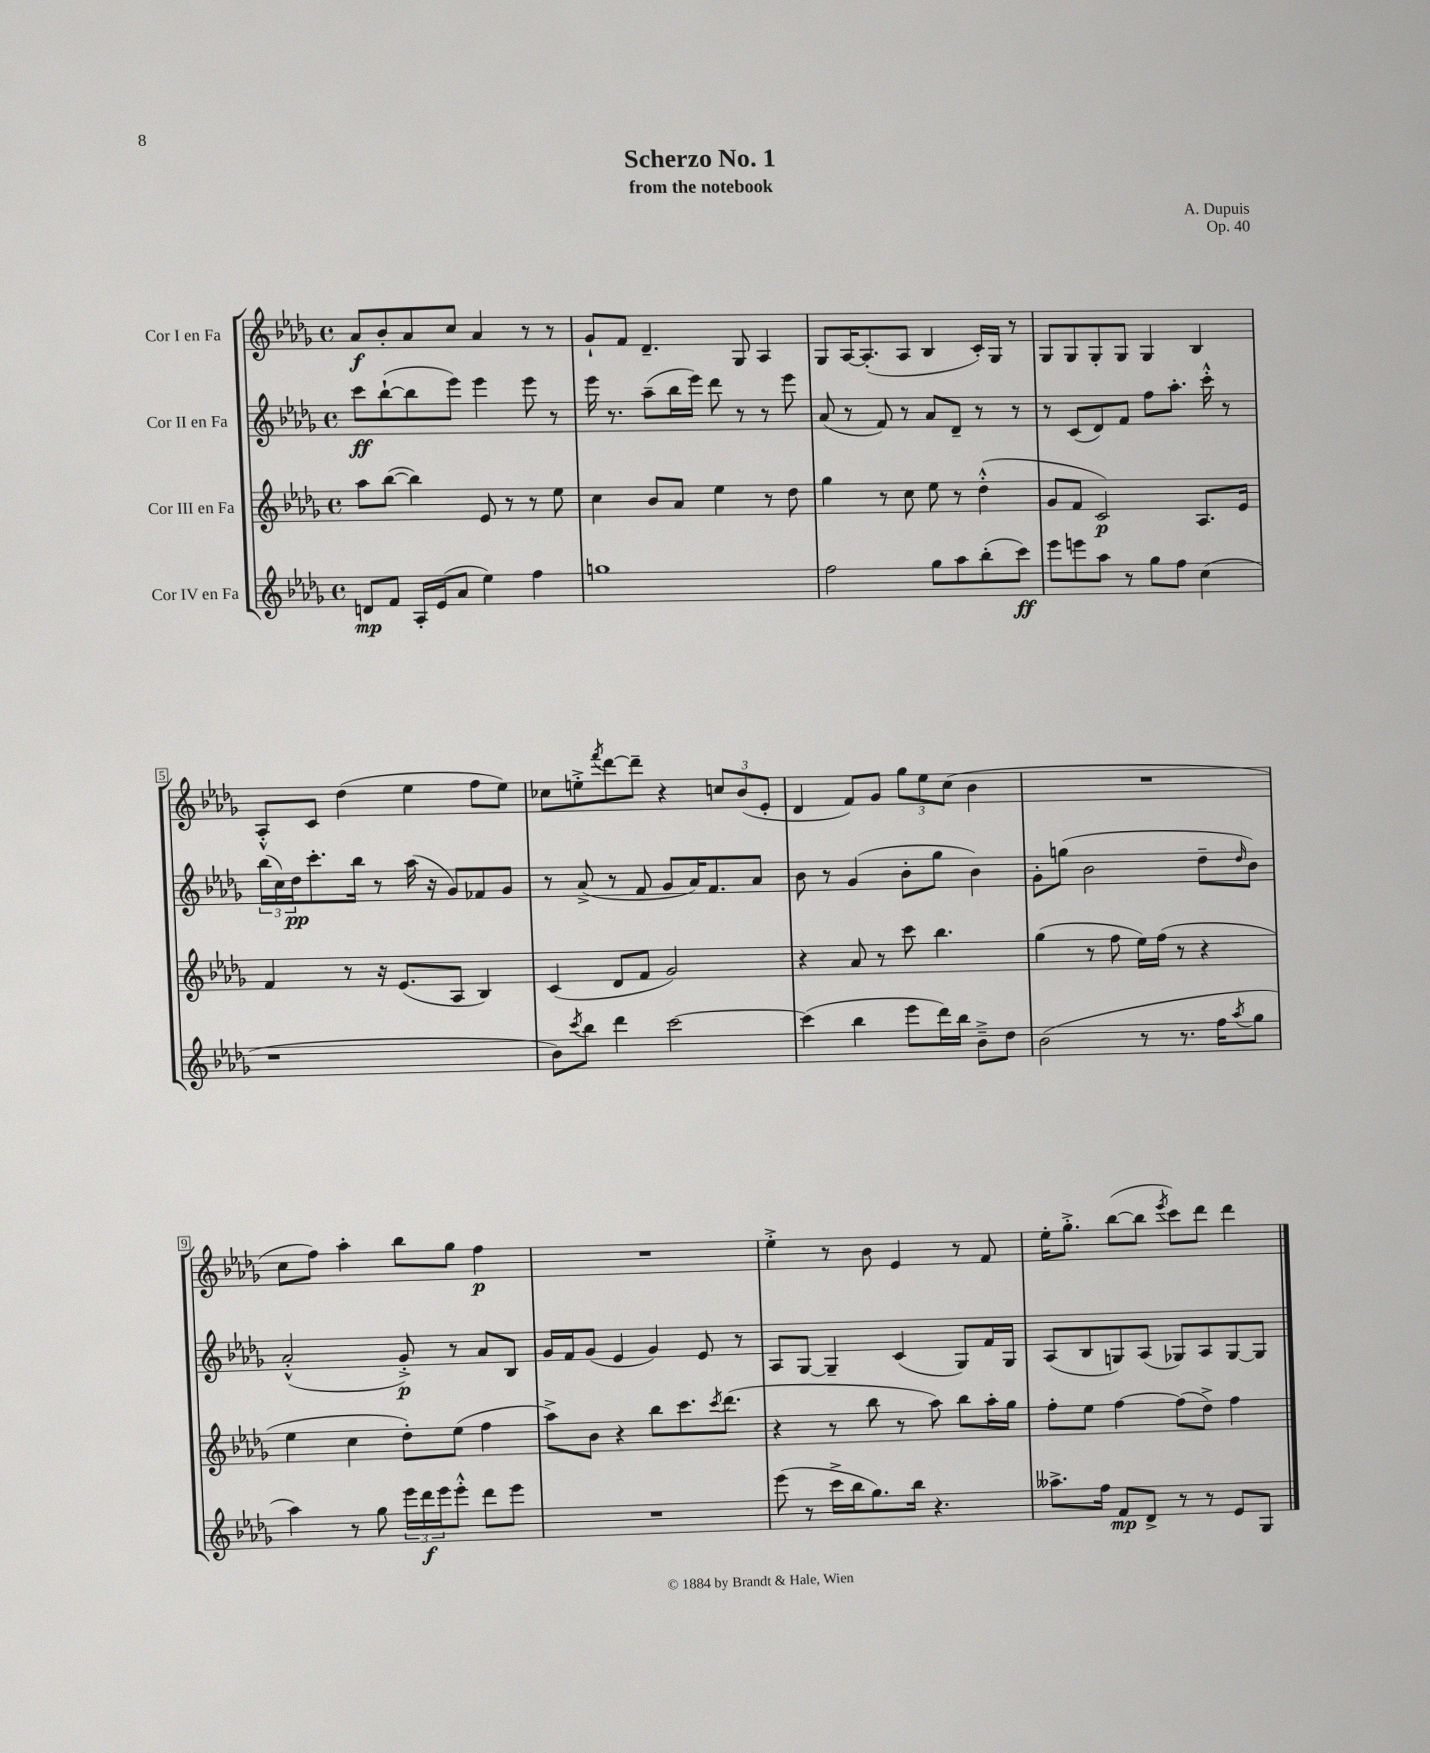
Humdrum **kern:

**kern	**dynam	**kern	**dynam	**kern	**dynam	**kern	**dynam
*part4	*part4	*part3	*part3	*part2	*part2	*part1	*part1
*staff4	*staff4	*staff3	*staff3	*staff2	*staff2	*staff1	*staff1
*I"Cor IV en Fa	*	*I"Cor III en Fa	*	*I"Cor II en Fa	*	*I"Cor I en Fa	*
*clefG2	*	*clefG2	*	*clefG2	*	*clefG2	*
*k[b-e-a-d-g-]	*	*k[b-e-a-d-g-]	*	*k[b-e-a-d-g-]	*	*k[b-e-a-d-g-]	*
*M4/4	*	*M4/4	*	*M4/4	*	*M4/4	*
*met(c)	*	*met(c)	*	*met(c)	*	*met(c)	*
=1	=1	=1	=1	=1	=1	=1	=1
8dn/L	mp	8aa-\L	.	8ccc\L	ff	8a-/L	f
8f/J	.	([8bb-\J	.	([8bb-`\	.	8b-'/	.
16A-'/LL	.	4bb-\])	.	8bb-\]	.	8a-/	.
(16e-/J	.	.	.	.	.	.	.
8a-/J	.	.	.	8eee-\J)	.	8cc/J	.
4ee-\)	.	8e-/	.	4eee-\	.	4a-/	.
.	.	8r	.	.	.	.	.
4ff\	.	8r	.	8eee-\	.	8r	.
.	.	8ee-\	.	8r	.	8r	.
=2	=2	=2	=2	=2	=2	=2	=2
1ggn	.	4cc\	.	16eee-\	.	8g-`/L	.
.	.	.	.	8.r	.	.	.
.	.	.	.	.	.	8f/J	.
.	.	8b-/L	.	(8aa-~\L	.	4.d-~/	.
.	.	8a-/J	.	16bb-\L	.	.	.
.	.	.	.	16eee-\JJ)	.	.	.
.	.	4ee-\	.	8ddd-\	.	.	.
.	.	.	.	8r	.	8G-/	.
.	.	8r	.	8r	.	4A-/	.
.	.	8dd-\	.	8eee-\	.	.	.
=3	=3	=3	=3	=3	=3	=3	=3
2ff\	.	4gg-\	.	(8a-/	.	8G-/L	.
.	.	.	.	8r	.	[16A-/K	.
.	.	.	.	.	.	(8.A-'/]	.
.	.	8r	.	8f/)	.	.	.
.	.	8cc\	.	8r	.	8A-/J	.
8gg-\L	.	8ee-\	.	8a-/L	.	4B-/	.
8aa-\	.	8r	.	8d-~/J	.	.	.
(8bb-'\	.	(4dd-'^^\	.	8r	.	16c'/LL)	.
.	.	.	.	.	.	16G-/JJ	.
8ccc\J)	ff	.	.	8r	.	8r	.
=4	=4	=4	=4	=4	=4	=4	=4
8eee-\L	.	8g-/L	.	8r	.	8G-/L	.
8eeen\	.	8f/J	.	(8c/L	.	8G-/	.
8aa-\J	.	2c/)	p	8d-/)	.	8G-'/	.
8r	.	.	.	8f/J	.	8G-/J	.
8gg-\L	.	.	.	8ff\L	.	4G-/	.
8ff\J	.	.	.	8.aa-'\J	.	.	.
(4cc\	.	8.A-/L	.	.	.	4B-/	.
.	.	.	.	16ccc'^^\	.	.	.
.	.	.	.	8r	.	.	.
.	.	16e-/Jk	.	.	.	.	.
!!LO:LB:g=z
=5	=5	=5	=5	=5	=5	=5	=5
1r	.	4f/	.	(24bb-\LL	.	8A-'^^/L	.
.	.	.	.	24cc\)	.	.	.
.	.	.	.	24dd-\J	pp	.	.
.	.	.	.	8.ccc'\	.	8c/J	.
.	.	8r	.	.	.	(4dd-\	.
.	.	.	.	16bb-\Jk	.	.	.
.	.	16r	.	8r	.	.	.
.	.	(8.e-/L	.	.	.	.	.
.	.	.	.	(16aa-\	.	4ee-\	.
.	.	.	.	16r	.	.	.
.	.	8A-/J	.	8g-/L)	.	.	.
.	.	4B-/)	.	8f-X/	.	8ff\L	.
.	.	.	.	8g-/J	.	8ee-\J)	.
=6	=6	=6	=6	=6	=6	=6	=6
8b-\L)	.	(4c/	.	8r	.	8cc-X\L	.
8qccc/	.	.	.	.	.	.	.
8bb-\J	.	.	.	(8a-^/	.	8een'^\	.
.	.	.	.	.	.	8qfff/	.
4ddd-\	.	8d-/L	.	8r	.	[8ddd-\	.
.	.	8f/J	.	8f/	.	8ddd-~\J]	.
[2ccc\	.	2g-/)	.	8g-/L	.	4r	.
.	.	.	.	16a-/K)	.	.	.
.	.	.	.	8.f/	.	.	.
.	.	.	.	.	.	12ccn/L	.
.	.	.	.	.	.	(12b-/	.
.	.	.	.	8a-/J	.	.	.
.	.	.	.	.	.	12e-'/J	.
=7	=7	=7	=7	=7	=7	=7	=7
(4ccc\]	.	4r	.	8b-\	.	4d-/	.
.	.	.	.	8r	.	.	.
4bb-\	.	8a-/	.	(4g-/	.	8f/L)	.
.	.	8r	.	.	.	8g-/J	.
8eee-\L	.	8ccc\	.	8b-'\L	.	12gg-\L	.
.	.	.	.	.	.	12ee-\	.
16ddd-\L)	.	4.bb-\	.	8gg-\J	.	.	.
.	.	.	.	.	.	(12cc\J	.
16bb-\JJ	.	.	.	.	.	.	.
8b-~^\L	.	.	.	4b-\)	.	4b-\	.
8dd-\J	.	.	.	.	.	.	.
=8	=8	=8	=8	=8	=8	=8	=8
(2b-\	.	(4gg-\	.	8g-'\L	.	1r	.
.	.	.	.	(8ggn\J	.	.	.
.	.	8r	.	2b-\	.	.	.
.	.	8ff\	.	.	.	.	.
8r	.	16ee-\LL)	.	.	.	.	.
.	.	(16ff\JJ	.	.	.	.	.
8.r	.	8r	.	.	.	.	.
.	.	4r	.	8dd-~\L	.	.	.
16ff\KL	.	.	.	.	.	.	.
8qaa-/	.	.	.	16qqdd-/	.	.	.
8gg-\J	.	.	.	8b-\J)	.	.	.
!!LO:LB:g=z
=9	=9	=9	=9	=9	=9	=9	=9
4aa-\)	.	4ee-\	.	(2a-'^^/	.	8cc\L	.
.	.	.	.	.	.	8ff\J)	.
8r	.	4cc\	.	.	.	4aa-'\	.
8gg-\	.	.	.	.	.	.	.
24eee-\LL	.	8dd-'\L)	.	8g-'^/)	p	8bb-\L	.
24ddd-\	f	.	.	.	.	.	.
24eee-\J	.	.	.	.	.	.	.
8eee-'^^\J	.	(8ee-\J	.	8r	.	8gg-\J	.
8ddd-\L	.	4ff\	.	8a-/L	.	4ff\	p
8eee-\J	.	.	.	8B-/J	.	.	.
=10	=10	=10	=10	=10	=10	=10	=10
1r	.	8aa-^\L)	.	16g-/LL	.	1r	.
.	.	.	.	16f/J	.	.	.
.	.	8b-\J	.	(8g-/J	.	.	.
.	.	4r	.	4e-/	.	.	.
.	.	8bb-\L	.	4g-/)	.	.	.
.	.	8.ccc\	.	.	.	.	.
.	.	.	.	8e-/	.	.	.
.	.	8qccc/	.	.	.	.	.
.	.	(8.ddd-\J	.	.	.	.	.
.	.	.	.	8r	.	.	.
=11	=11	=11	=11	=11	=11	=11	=11
(8eee-\	.	4r	.	8A-/L	.	4ee-'^\	.
8r	.	.	.	[8G-/J	.	.	.
16ccc^\LL	.	8r	.	4G-~/]	.	8r	.
16bb-\J	.	.	.	.	.	.	.
8.gg-\)	.	8bb-\	.	.	.	8b-\	.
.	.	8r	.	(4c/	.	4e-/	.
16bb-\Jk	.	.	.	.	.	.	.
4.r	.	8aa-\)	.	.	.	.	.
.	.	8bb-\L	.	8G-/L)	.	8r	.
.	.	16aa-'\L	.	16f/L	.	8f/	.
.	.	16gg-\JJ	.	16G-/JJ	.	.	.
=12	=12	=12	=12	=12	=12	=12	=12
8.aa--X^\L	.	8ff'\L	.	(8A-/L	.	16ee-'\KL	.
.	.	.	.	.	.	8.gg-'^\J	.
.	.	8ee-\J	.	8B-/	.	.	.
16ff\Jk	.	.	.	.	.	.	.
8f/L	mp	[4ff\	.	8Gn/)	.	([8bb-\L	.
8d-^/J	.	.	.	(8A-/J	.	8bb-\J]	.
.	.	.	.	.	.	8qeee-/	.
8r	.	(8ff\L]	.	8G-X/L)	.	8ccc\L)	.
8r	.	8dd-^\J)	.	8A-/	.	8ddd-\J	.
8e-/L	.	4ff\	.	[8G-/	.	4ddd-\	.
8G-/J	.	.	.	8G-/J]	.	.	.
==	==	==	==	==	==	==	==
*-	*-	*-	*-	*-	*-	*-	*-
